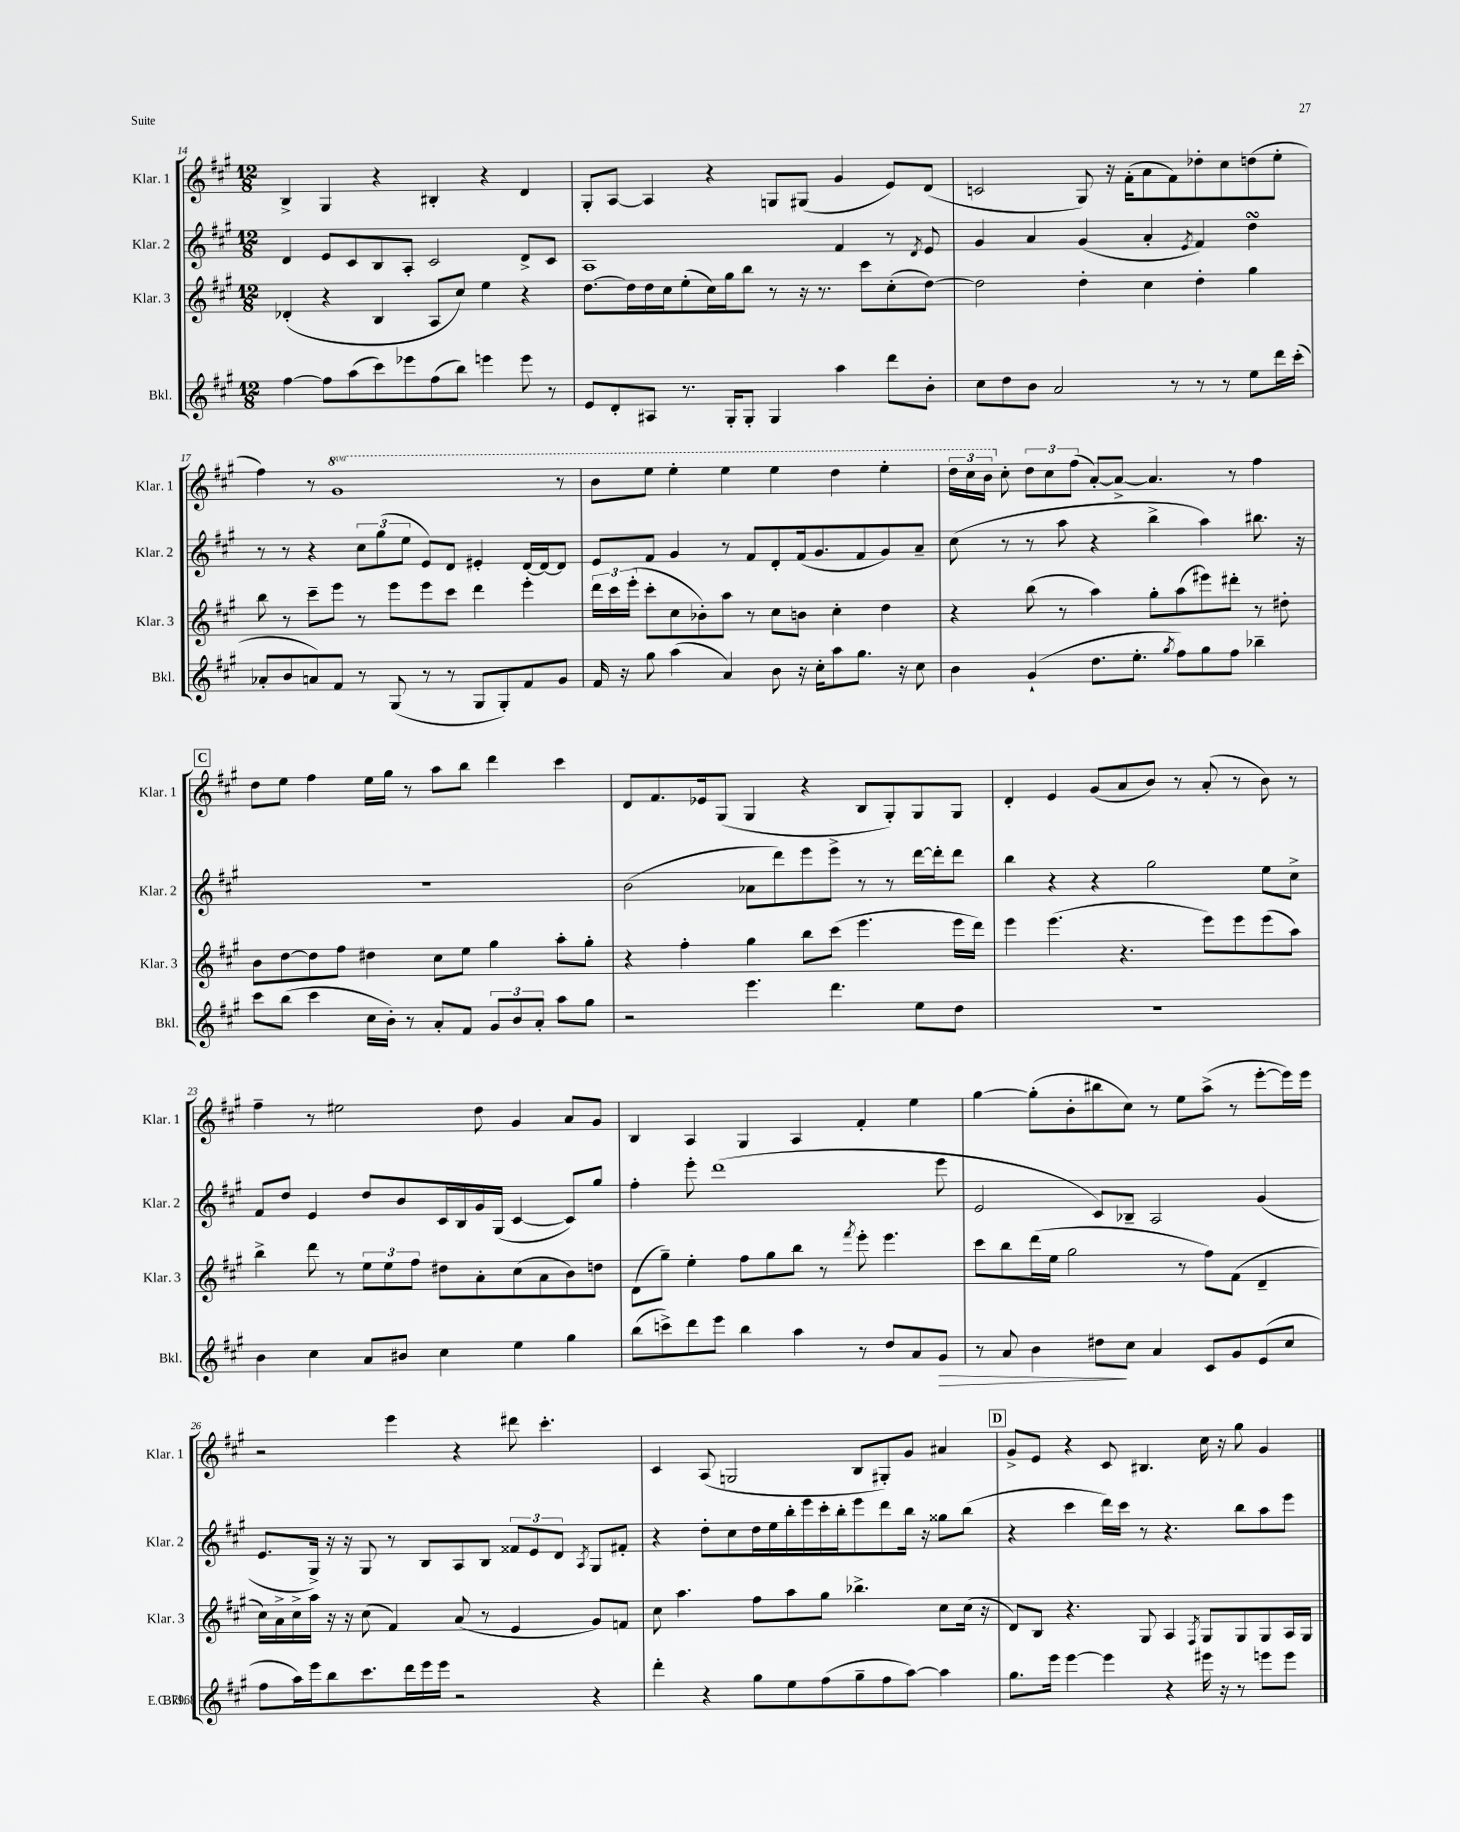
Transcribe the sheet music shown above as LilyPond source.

<<
\new StaffGroup <<
\new Staff = "s0" \with { instrumentName = "Klar. 1" shortInstrumentName = "Klar. 1" } {
    \clef treble \key a \major \numericTimeSignature \time 12/8 \set Staff.ottavationMarkups = #ottavation-simple-ordinals
    \autoBeamOff b4-> gis4 r4 bis4-. r4 d'4 |
    gis8[-. a8]~ a4 r4 g8[ gis8]( gis'4 e'8[) d'8]( |
    c'2 gis8) r16 fis'16[-.( a'8 fis'8) des''8-. cis''8 d''8( e''8]-. |
    fis''4) r8 \ottava #1 gis''1 r8 |
    b''8[ e'''8] e'''4-. e'''4 e'''4 d'''4 e'''4-. |
    \tuplet 3/2 { d'''16[ cis'''16 b''16] \ottava #0 } cis''8-. \tuplet 3/2 { d''8[ cis''8 fis''8]( } a'8[~-.) a'8]~-> a'4. r8 fis''4 |
    \mark \markup { \box "C" } d''8[ e''8] fis''4 e''16[ gis''16] r8 a''8[ b''8] d'''4 cis'''4 |
    d'8[ fis'8. ees'16 gis8]( gis4 r4 b8[ gis8-.) gis8 gis8] |
    d'4-. e'4 gis'8[( a'8 b'8]) r8 a'8-.( r8 b'8) r8 |
    fis''4-- r8 eis''2 d''8 gis'4 a'8[ gis'8] |
    b4 a4 gis4 a4 fis'4-. e''4 |
    gis''4~ gis''8[-.( b'8-. bis''8 cis''8]) r8 e''8[ a''8]->( r8 e'''8[~-. e'''16) e'''16] |
    r2 e'''4 r4 dis'''8 cis'''4.-. |
    cis'4 a8( g2 b8[ gis8-.) gis'8] ais'4 |
    \mark \markup { \box "D" } gis'8[-> e'8] r4 cis'8 bis4. cis''16 r16 gis''8 gis'4 \bar "|." |
}
\new Staff = "s1" \with { instrumentName = "Klar. 2" shortInstrumentName = "Klar. 2" } {
    \clef treble \key a \major \numericTimeSignature \time 12/8
    \autoBeamOff d'4 e'8[ cis'8 b8 a8]-. cis'2 d'8[-> cis'8] |
    a1 fis'4 r8 \acciaccatura { d'8 } e'8 |
    gis'4 a'4 gis'4( a'4-. \acciaccatura { e'8 } fis'4) d''4\turn |
    r8 r8 r4 \tuplet 3/2 { cis''8[ gis''8( e''8] } e'8[) d'8] eis'4-. d'16[~ d'16~ d'8] |
    e'8[ fis'8] gis'4 r8 fis'8[ d'8-. fis'16( gis'8. fis'8 gis'8) a'8]-- |
    cis''8( r8 r8 a''8 r4 b''4-> a''4) bis''8. r16 |
    \mark \markup { \box "C" } R1. |
    b'2( aes'8[ d'''8) e'''8 e'''8]-> r8 r8 d'''16[~ d'''16-. d'''8] |
    b''4 r4 r4 gis''2 e''8[ cis''8]-> |
    fis'8[ d''8] e'4 d''8[ b'8 cis'16 b16 gis'16 gis16]( cis'4~ cis'8[) gis''8] |
    fis''4-. e'''8-. d'''1( e'''8 |
    e'2 cis'8[) bes8]-- a2 gis'4( |
    e'8.[ gis16]->) r16 r16 gis8 r8 b8[ a8 b8] \tuplet 3/2 { fisis'8[ e'8 d'8] } \acciaccatura { a8 } gis8[ fis'8]-. |
    r4 d''8[-. cis''8 d''16 e''16 b''16-. e'''16 cis'''16-. b''16-. e'''8 d'''8 b''16] r16 gisis''8[ b''8]( |
    \mark \markup { \box "D" } r4 cis'''4 d'''16[) cis'''16] r8 r4. b''8[ a''8 e'''8] \bar "|." |
}
\new Staff = "s2" \with { instrumentName = "Klar. 3" shortInstrumentName = "Klar. 3" } {
    \clef treble \key a \major \numericTimeSignature \time 12/8
    \autoBeamOff des'4-.( r4 b4 a8[ cis''8]) e''4 r4 |
    d''8.[~ d''16 d''16 cis''16 e''8-.( cis''16) gis''16 b''8] r8 r16 r8. cis'''8[ cis''8-.( d''8]~) |
    d''2 d''4-. cis''4 d''4-. gis''4 |
    b''8 r8 cis'''8[-- e'''8] r8 e'''8[ e'''8 cis'''8] d'''4 e'''4-. |
    \tuplet 3/2 { d'''16[ cis'''16 e'''16]-.( } cis'''8[-. cis''8 bes'8-.) a''8] r8 cis''8[ b'8] cis''4-. d''4 |
    r4 b''8( r8 a''4) gis''8[-. a''8( eis'''8) dis'''8]-. r8 dis''8-. |
    \mark \markup { \box "C" } b'8[ d''8~ d''8 fis''8] dis''4 cis''8[ e''8] gis''4 a''8[-. gis''8]-. |
    r4 fis''4-. gis''4 b''8[ cis'''8]( e'''4. e'''16[ d'''16]) |
    e'''4 e'''4.( r4. e'''8[) e'''8 e'''8( a''8]) |
    b''4-> d'''8 r8 \tuplet 3/2 { e''8[ e''8 fis''8] } dis''8[ a'8-. cis''8( a'8 b'8) d''8] |
    d'8[( gis''8]--) e''4-. fis''8[ gis''8 b''8] r8 \acciaccatura { fis'''8 } e'''8-. e'''4. |
    cis'''8[ b''8 d'''16( e''16] gis''2 r8 fis''8[) fis'8]( d'4-- |
    cis''16[) a'16-> cis''16-> a''16] r16 r16 cis''8( fis'4) a'8( r8 e'4 gis'8[) f'8] |
    cis''8 a''4. fis''8[ a''8 gis''8] bes''4.-> cis''8[ cis''16]( r16 |
    \mark \markup { \box "D" } d'8[) b8] r4. gis8 a4 \acciaccatura { fis8 } gis8[ gis8 gis8 a16 gis16] \bar "|." |
}
\new Staff = "s3" \with { instrumentName = "Bkl." shortInstrumentName = "Bkl." } {
    \clef treble \key a \major \numericTimeSignature \time 12/8
    \autoBeamOff fis''4~ fis''8[ a''8( cis'''8) ees'''8 fis''8( b''8]) e'''4 e'''8 r8 |
    e'8[ d'8-. ais8] r8. gis16[-. gis8]-. gis4 a''4 d'''8[ b'8]-. |
    cis''8[ d''8 b'8] a'2 r8 r8 r8 e''8[ d'''16 cis'''16]-.( |
    aes'8[-. b'8 a'8) fis'8] r8 gis8( r8 r8 gis8[ gis8-.) fis'8 gis'8] |
    fis'16 r16 gis''8 a''4( a'4) b'8 r16 cis''16[-. a''8 gis''8.] r16 cis''8 |
    b'4 gis'4-!( d''8.[ e''8.]-. \acciaccatura { gis''8 } fis''8[) gis''8 fis''8] bes''4-- |
    \mark \markup { \box "C" } cis'''8[ b''8]( cis'''4 cis''16[ b'16]-.) r8 a'8[-. fis'8] \tuplet 3/2 { gis'8[ b'8 a'8]-. } a''8[ gis''8] |
    r2 e'''4. d'''4. e''8[ d''8] |
    R1. |
    b'4 cis''4 a'8[ bis'8] cis''4 e''4 gis''4 |
    b''8[( c'''8->) d'''8 e'''8] b''4 a''4 r8 d''8[ a'8 gis'8]\> |
    r8 a'8 b'4 dis''8[\! cis''8] a'4 cis'8[ gis'8 e'8( cis''8] |
    fis''8[ a''16) e'''16 b''8 cis'''8. d'''16 e'''16 e'''16] r2 r4 |
    d'''4-. r4 gis''8[ e''8 fis''8( gis''8-- fis''8 a''8]~) a''4 |
    \mark \markup { \box "D" } gis''8.[ e'''16] e'''4~ e'''4 r4 eis'''16 r16 r8 e'''8[ e'''8] \bar "|." |
}
>>
>>
\layout { \context { \Score currentBarNumber = #14 } }
